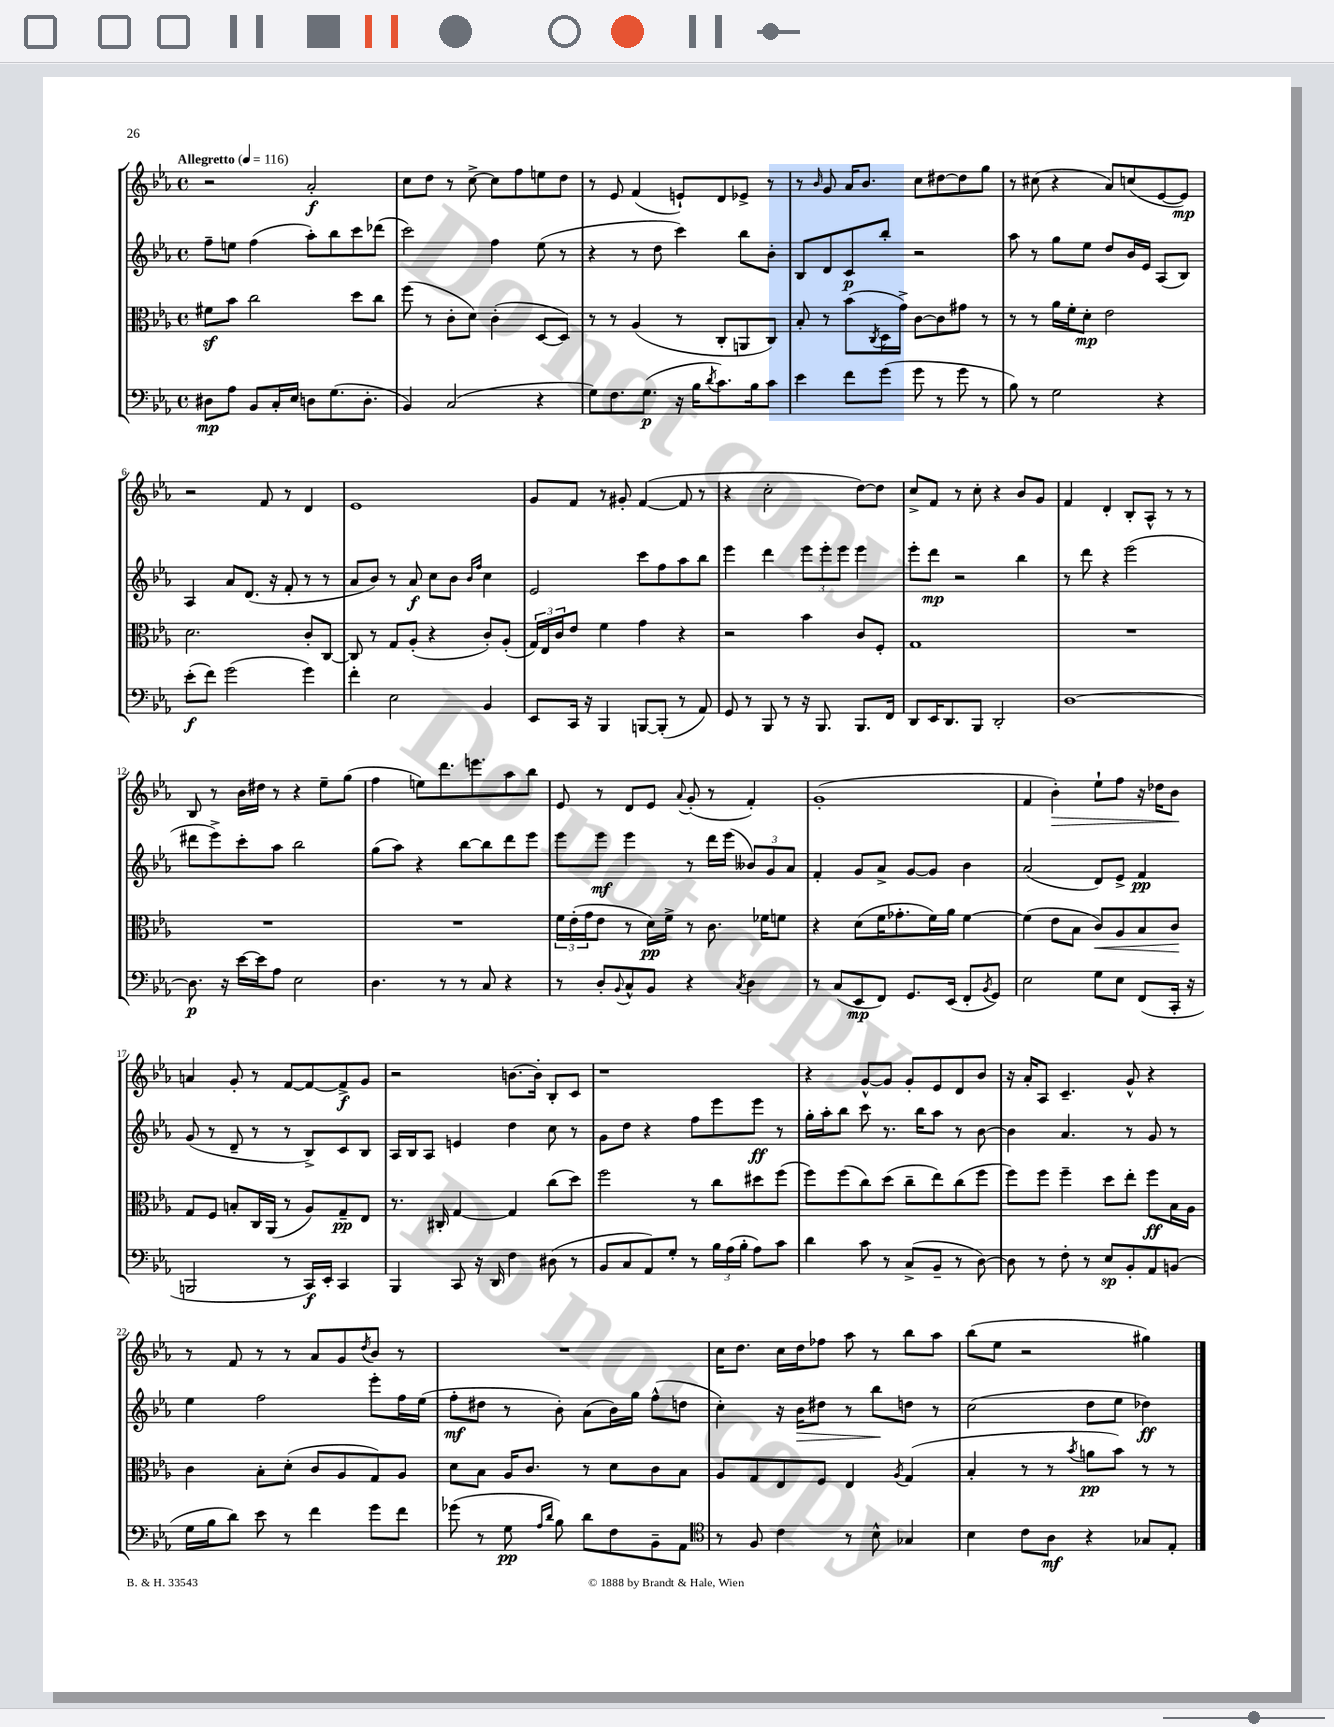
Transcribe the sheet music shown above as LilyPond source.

<<
\new StaffGroup <<
\new Staff = "s0" {
    \clef treble \key ees \major \defaultTimeSignature \time 4/4 \tempo "Allegretto" 4 = 116
    r2 aes'2-.\f |
    c''8 d''8 r8 c''8~-> c''8 f''8 e''8 d''8 |
    r8 ees'8 f'4( e'8-!) d'8 ees'8-> r8 |
    r8 \grace { bes'16 } g'8 aes'16 bes'8. c''8 dis''8~ dis''8 g''8 |
    r8 cis''8( r4 aes'8) c''8( ees'8~ ees'8\mp) |
    r2 f'8 r8 d'4 |
    ees'1 |
    g'8 f'8 r8 gis'8-. f'4~( f'8 r8 |
    r4 c''2-. d''8~) d''8 |
    c''8-> f'8 r8 c''8-. r4 bes'8 g'8 |
    f'4 d'4-. bes8-. aes8-^ r8 r8 |
    bes8 r8 bes'16 dis''16 r8 r4 ees''8-- g''8( |
    f''4 e''8) d'''8. e'''8. aes''8 bes''8 |
    ees'8 r8 d'8 ees'8 \appoggiatura { aes'8 } g'8-.( r8 f'4-.) |
    g'1-.( |
    f'4 bes'4-.\>) ees''8-! f''8 r16 des''16 bes'8\! |
    a'4 g'8-. r8 f'8~ f'8~ f'8->\f g'8 |
    r2 b'8.~ b'16-. bes8-. c'8 |
    r1 |
    r4 g'8~-^ g'8 g'8-. ees'8 d'8 bes'8 |
    r16 aes'16-. aes8 c'4.-- g'8-^ r4 |
    r8 f'8 r8 r8 aes'8 g'8 \acciaccatura { d''8 } bes'8 r8 |
    R1 |
    c''16 d''8. c''16 d''16 fes''8 aes''8 r8 bes''8 aes''8 |
    bes''8( ees''8 r2 gis''4) \bar "|." |
}
\new Staff = "s1" {
    \clef treble \key ees \major \defaultTimeSignature \time 4/4
    f''8-- e''8 f''4( aes''8-.) bes''8 c'''8 des'''8( |
    c'''2) f''4 ees''8( r8 |
    r4 r8 d''8 c'''4) bes''8 bes'8-. |
    bes8 d'8 c'8\p bes''8-. r2 |
    aes''8 r8 g''8 ees''8 d''8 bes'16 ees'16 aes8( bes8) |
    aes4 aes'8 d'8.( r16 f'8-. r8 r8 |
    aes'8 bes'8) r8 aes'8\f c''8 bes'8 \grace { bes'16 f''16 } c''4 |
    ees'2 c'''8 f''8 aes''8 bes''8 |
    ees'''4 d'''4 \tuplet 3/2 { ees'''8 ees'''8-. ees'''8 } ees'''4 |
    ees'''8-. d'''8\mp r2 bes''4 |
    r8 d'''8 r4 ees'''2( |
    dis'''8 ees'''8->) c'''8-. aes''8 bes''2 |
    g''8( aes''8) r4 bes''8~ bes''8 d'''8 ees'''8 |
    ees'''8 ees'''8\mf ees'''4 r8 d'''16 ees'''16( \tuplet 3/2 { beses'8) g'8 aes'8 } |
    f'4-. g'8 aes'8-> g'8~ g'8 bes'4 |
    aes'2( d'8) ees'8-> f'4\pp |
    g'8( r8 d'8-- r8 r8 bes8->) c'8 bes8 |
    aes16 bes16 aes8 e'4 d''4 c''8 r8 |
    g'8 d''8 r4 f''8 ees'''8 ees'''8\ff r8 |
    g''16-. aes''16-. bes''8 c'''8 r8. bes''16 aes''8 r8 bes'8~ |
    bes'4 aes'4. r8 g'8 r8 |
    ees''4 f''2 ees'''8-. f''16 ees''16( |
    f''8-.\mf dis''8 r8 bes'8-.) aes'8( bes'16) g''16 f''8-^( d''8 |
    c''4-.) r16 bes'16\> dis''8 r8 bes''8\! d''8 r8 |
    c''2( d''8 ees''8 des''4\ff) \bar "|." |
}
\new Staff = "s2" {
    \clef alto \key ees \major \defaultTimeSignature \time 4/4
    fis'8\sf bes'8 c''2 d''8 c''8 |
    f''8( r8 c'8-. d'8) c'4-.( d8~ d8) |
    r8 r8 aes4( r8 c8-. a,8 c8) |
    bes8-. r8 bes'8( \acciaccatura { c8 } d16 g'16->) c'8~ c'8 gis'8 r8 |
    r8 r8 aes'16 f'16-. d'8-.\mp ees'2 |
    d'2. c'8-. c8~ |
    c8 r8 g8 aes8-.( r4 c'8-.) aes8-.( |
    \tuplet 3/2 { g16) ees16 c'16 } ees'8 f'4 g'4 r4 |
    r2 bes'4 c'8 f8-. |
    g1 |
    R1 |
    R1 |
    R1 |
    \tuplet 3/2 { f'16 ees'16-.( g'16 } ees'8 r8 d'16\pp) f'16-> r8 c'8. fes'16 f'8 |
    r4 d'8( f'16 ges'8.-. f'16) aes'16 f'4~ |
    f'4( ees'8 bes8 c'8\<) aes8 bes8 c'8\! |
    g8 f8 b8-. c16 aes,16( r8 aes8) g8--\pp ees8 |
    r8. cis16-. g4~ g4 c''8( d''8) |
    f''2 r8 c''8 dis''8 f''8( |
    f''8) f''8( c''8) d''8( c''8-- ees''8) c''8( f''8 |
    f''8) f''8 f''4-- d''8 ees''8-. f''8\ff bes16 aes16 |
    c'4 bes8-. d'8-.( c'8 aes8 g8) aes8 |
    d'8 bes8 aes16 c'8. r8 d'8 c'8 bes8 |
    aes8 g8 ees8 f8 ees4 \acciaccatura { aes8 } g4( |
    bes4-. r8 r8 \acciaccatura { bes'8 } a'8\pp bes'8) r8 r8 \bar "|." |
}
\new Staff = "s3" {
    \clef bass \key ees \major \defaultTimeSignature \time 4/4
    dis8\mp aes8 bes,8 c16-. ees16 d8 g8.( d8.-. |
    bes,4) c2( r4 |
    g8) f8. g8.\p( r16 bes16 \acciaccatura { d'8 } c'8.) bes16 c'8 |
    ees'4 f'8 g'8( g'8 r8 g'8 r8 |
    bes8) r8 g2 r4 |
    ees'8-.\f( f'8) g'2( g'4) |
    f'4-. ees2 bes,4 |
    ees,8 c,16 r16 bes,,4 b,,8~ b,,8-.( r8 aes,8) |
    g,8 r8 bes,,8 r8 r16 bes,,8. bes,,8. f,16 |
    d,8 ees,16 d,8. bes,,8 d,2-. |
    d1~ |
    d8.\p r16 ees'16~ ees'16 aes8 ees2 |
    d4. r8 r8 c8 r4 |
    r8 d8-. \appoggiatura { bes,8 } c8-^ bes,8 r4 \acciaccatura { c8 } d4 |
    r8 c8( ees,8\mp f,8) g,8. ees,16( f,8-. \acciaccatura { bes,8 } g,8) |
    ees2 g8 ees8 f,8( c,16-. r16 |
    b,,2 r8 c,16\f) ees,16-. c,4 |
    bes,,4 c,8 r16 d,16 f4 dis8( r8 |
    bes,8 c8 aes,8) g8-. r8 \tuplet 3/2 { bes16 aes16( bes16-. } aes8) c'8 |
    d'4 c'8 r8 c8->( bes,8-- r8 d8~) |
    d8 r8 f8-. r8 ees8\sp bes,8-. aes,8 b,8( |
    g16 bes16 d'8) ees'8 r8 f'4 g'8 f'8 |
    ges'8( r8 g8\pp \grace { aes16 d'16 } bes8) d'8 f8 bes,8-- aes,8 |
    \clef tenor r8 f8 c'4 r8 bes8-^ ges4 |
    bes4 c'8 aes8\mf r4 ges8 ees8-. \bar "|." |
}
>>
>>
